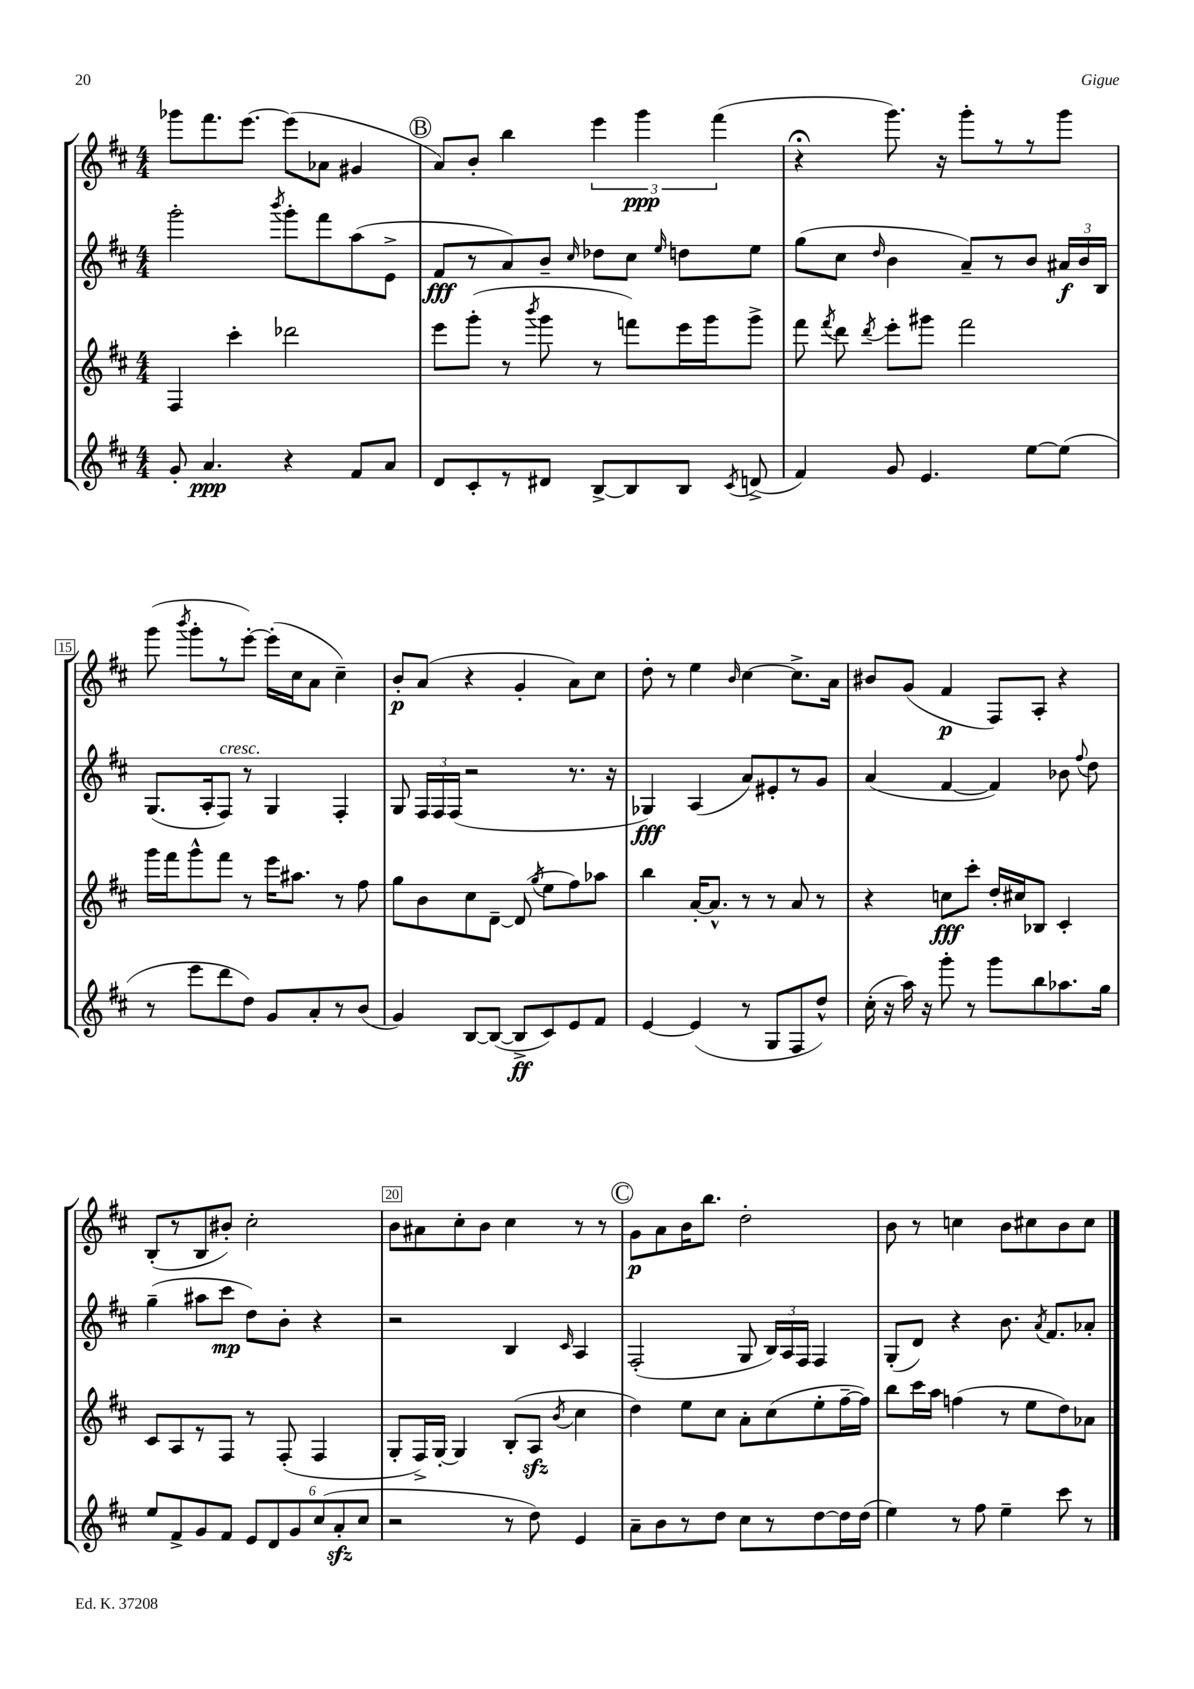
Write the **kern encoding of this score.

**kern	**kern	**kern	**kern
*staff4	*staff3	*staff2	*staff1
*clefG2	*clefG2	*clefG2	*clefG2
*k[f#c#]	*k[f#c#]	*k[f#c#]	*k[f#c#]
*M4/4	*M4/4	*M4/4	*M4/4
8g'/	4F#/	2ggg'\	8ggg-\L
4.a/	.	.	8.fff#\
.	4ccc#'\	.	.
.	.	.	[8.eee\J
.	.	8qbbb/	.
4r	2ddd-\	8ggg'\L	(8eee\]L
.	.	8fff#\	8a-\J
8f#/L	.	(8aa\	4g#/
8a/J	.	8e^\J	.
=	=	=	=
8d/L	8eee\L	8f#/L	8a/L)
8c#'/	(8ggg'\J	8r	8b'/J
8r	8r	8a/)	4bb\
.	8qbbb/	.	.
8d#/J	8ggg\	8b~/J	.
.	.	16qqcc#/	.
[8B^/L	8r	8dd-\L	6eee\
8B/]	8fff\L)	8cc#\J	.
.	.	.	6ggg\
.	.	16qqee/	.
8B/J	16eee\L	8dd\L	.
.	16ggg\J	.	.
.	.	.	(6fff#\
8qc#/	.	.	.
(8d^/	8ggg^\J	8ee\J	.
=	=	=	=
4f#/)	8fff#\	(8gg\L	4r;
.	8qfff#/	.	.
.	8ddd\	8cc#\J	.
.	8qddd/	16qqdd/	.
8g/	8eee'\L	4b\	8.ggg\)
4.e/	8ggg#\J	.	.
.	.	.	16r
.	2fff#\	8a~/L)	8ggg'\L
.	.	8r	8r
[8ee\L	.	8b/J	8r
(8ee\]J	.	24a#/LL	8ggg\J
.	.	24b/	.
.	.	24B/JJ	.
=	=	=	=
8r	16ggg\LL	(8.G/L	(8ggg\
.	16fff#\J	.	.
.	.	.	8qbbb/
8eee\L	8ggg^^\	.	8ggg'\L
.	.	16A'/k	.
8ddd\	8fff#\J	8F#/J)	8r
8dd\J)	8r	8r	[8eee'\J)
8g/L	16eee\LK	4G/	(16eee'\]LL
.	8.aa#\J	.	16cc#\J
8a'/	.	.	8a\J
8r	8r	4F#'/	4cc#~\)
(8b/J	8ff#\	.	.
=	=	=	=
4g/)	8gg\L	8G/	8b'/L
.	8b\	24F#/LL	(8a/J
.	.	24F#/	.
.	.	(24F#/JJ	.
[8B/L	8cc#\	2r	4r
(8B/_J	[8d~\J	.	.
8B^/]L	(8d/]	.	4g'/
.	8qgg/	.	.
8c#/)	8ee\L	.	.
8e/	8ff#\)	8.r	8a\L)
8f#/J	8aa-\J	.	8cc#\J
.	.	16r	.
=	=	=	=
[4e/	4bb\	4G-/)	8dd'\
.	.	.	8r
(4e/]	[16a'/LK	(4A/	4ee\
.	8.a^^/]J	.	.
.	.	.	16qqb/
8r	8r	8a/L)	[4cc#\
8G/L	8r	8e#'/	.
8F#/	8a/	8r	8.cc#^\]L
8dd^^/J)	8r	8g/J	.
.	.	.	16a\Jk
=	=	=	=
(16cc#'\	4r	(4a/	8b#/L
16r	.	.	.
16aa\)	.	.	(8g/J
16r	.	.	.
8ggg'\	8cc\L	[4f#/	4f#/
8r	8ccc#'\J	.	.
8ggg\L	16dd'/LL	4f#/])	8F#/L)
.	16cc#/J	.	.
8bb\	8B-/J	.	8A'/J
8.aa-\	4c#'/	8b-\	4r
.	.	8qqff#/	.
.	.	8dd\	.
16gg\Jk	.	.	.
=	=	=	=
8ee/L	8c#/L	(4gg~\	(8B'/L
8f#^/	8A/	.	8r
8g/	8r	8aa#\L	8B/
8f#/J	8F#/J	8ccc#\J	8b#'/J)
12e/L	8r	8dd\L)	2cc#'\
12d/	.	.	.
.	(8F#'/	8b'\J	.
12g/	.	.	.
(12cc#/	4F#/	4r	.
12a'/	.	.	.
12cc#/J	.	.	.
=	=	=	=
2r	8G'/L	2r	8b\L
.	16F#^/L)	.	8a#\
.	[16G'/JJ	.	.
.	4G/]	.	8cc#'\
.	.	.	8b\J
8r	(8B'/L	4B/	4cc#\
8dd\)	8A/J	.	.
.	8qb/	16qqc#/	.
4e/	4cc#\	4A/	8r
.	.	.	8r
=	=	=	=
8a~\L	4dd\)	(2F#'/	8g\L
8b\	.	.	8a\
8r	8ee\L	.	16b\K
.	.	.	8.bb\J
8dd\J	8cc#\J	.	.
8cc#\L	8a'\L	8G/	2dd'\
8r	(8cc#\	24B/LL)	.
.	.	24A/	.
.	.	24F#/JJ	.
[8dd\	8ee'\	4F#/	.
16dd\]L	[16ff#~\L	.	.
(16dd\JJ	16ff#\]JJ)	.	.
=	=	=	=
4ee\)	8bb\L	(8G'/L	8b\
.	16ccc#\L	8d/J)	8r
.	16aa\JJ	.	.
8r	(4ff\	4r	4cc\
8ff#\	.	.	.
4ee~\	8r	8.b\	8b\L
.	8ee\L	.	8cc#\
.	.	8qa/	.
.	.	8.f#/L	.
8ccc#\	8dd\)	.	8b\
8r	8a-\J	8a-'/J	8cc#\J
==	==	==	==
*-	*-	*-	*-
